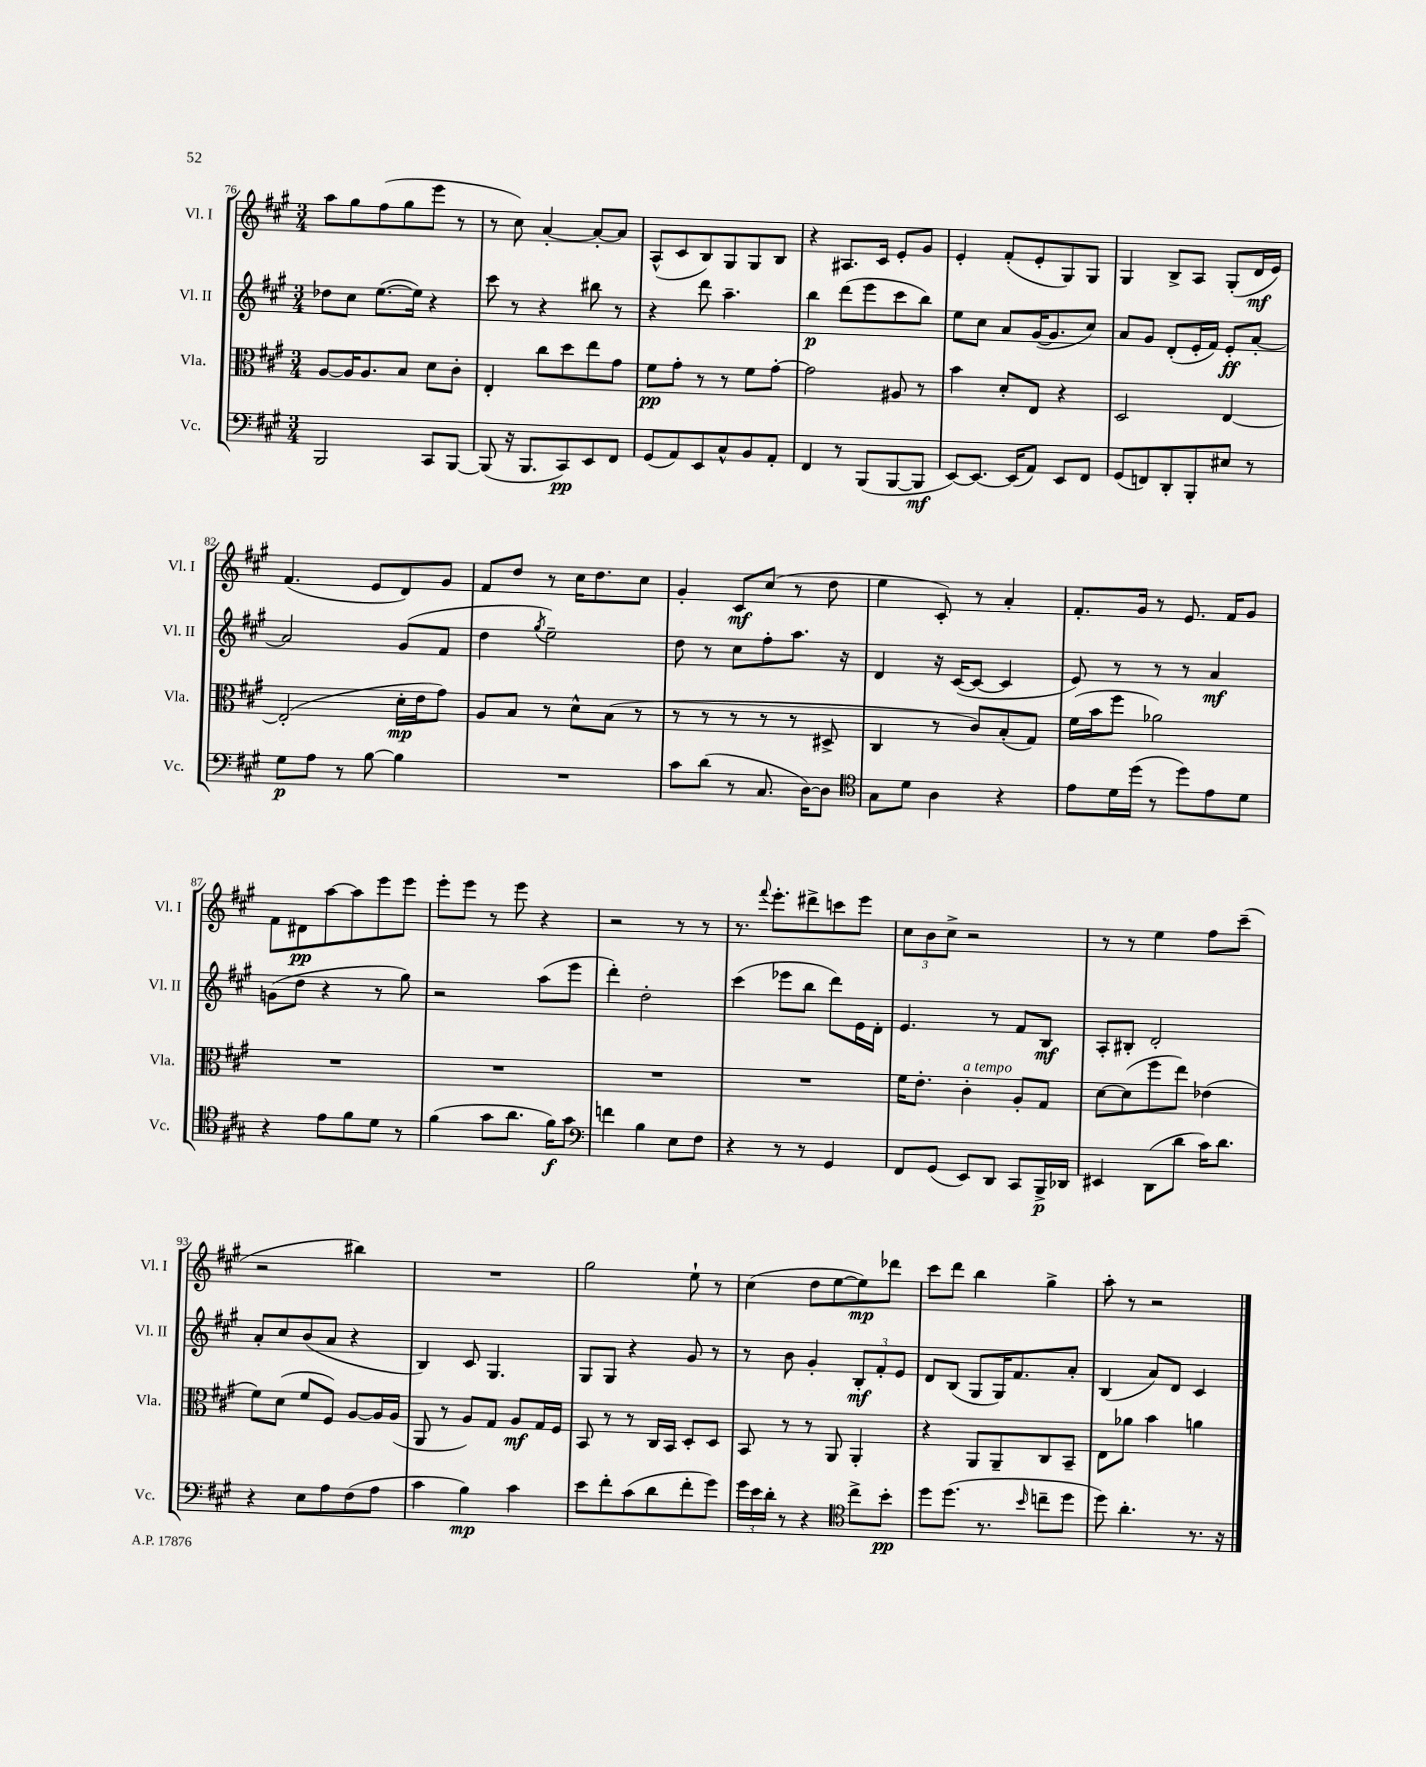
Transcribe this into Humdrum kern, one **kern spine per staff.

**kern	**dynam	**kern	**dynam	**kern	**dynam	**kern	**dynam
*part4	*part4	*part3	*part3	*part2	*part2	*part1	*part1
*staff4	*staff4	*staff3	*staff3	*staff2	*staff2	*staff1	*staff1
*I"Vc.	*	*I"Vla.	*	*I"Vl. II	*	*I"Vl. I	*
*I'Vc.	*	*I'Vla.	*	*I'Vl. II	*	*I'Vl. I	*
*clefF4	*	*clefC3	*	*clefG2	*	*clefG2	*
*k[f#c#g#]	*	*k[f#c#g#]	*	*k[f#c#g#]	*	*k[f#c#g#]	*
*M3/4	*	*M3/4	*	*M3/4	*	*M3/4	*
=76	=76	=76	=76	=76	=76	=76	=76
2BBB/	.	[8A/L	.	8dd-X\L	.	8aa\L	.
.	.	16A/K]	.	8cc#\J	.	8gg#\	.
.	.	8.A/	.	.	.	.	.
.	.	.	.	([8.ee\L	.	(8ff#\	.
.	.	8B/J	.	.	.	8gg#\	.
.	.	.	.	16ee\Jk])	.	.	.
8CC#/L	.	8d\L	.	4r	.	8eee\J	.
[8BBB/J	.	8c#'\J	.	.	.	8r	.
=77	=77	=77	=77	=77	=77	=77	=77
(8BBB/]	.	4E'/	.	8ccc#\	.	8r	.
16r	.	.	.	8r	.	8cc#\)	.
8.BBB/L	.	.	.	.	.	.	.
.	.	8cc#\L	.	4r	.	[4a'/	.
8CC#/)	pp	8dd\	.	.	.	.	.
8EE/	.	8ee\	.	8bb#X\	.	8a'/L_	.
8FF#/J	.	8g#\J	.	8r	.	8a/J]	.
=78	=78	=78	=78	=78	=78	=78	=78
(8GG#/L	.	8f#\L	pp	4r	.	(8A^^/L	.
8AA/)	.	8g#'\J	.	.	.	8c#/	.
8EE/	.	8r	.	8ddd\	.	8B/)	.
8C#^^/	.	8r	.	4.aa~\	.	8G#/	.
8BB/	.	8f#\L	.	.	.	8G#/	.
8AA'/J	.	[8g#'\J	.	.	.	8B/J	.
=79	=79	=79	=79	=79	=79	=79	=79
4FF#/	.	2g#\]	.	4bb\	p	4r	.
8r	.	.	.	(8ddd\L	.	8.A#X/L	.
(8BBB/L	.	.	.	8eee\	.	.	.
.	.	.	.	.	.	16c#/Jk	.
[8BBB/	.	8A#X/	.	8ccc#\	.	8e'/L	.
8BBB/J]	mf	8r	.	8bb\J)	.	8g#/J	.
=80	=80	=80	=80	=80	=80	=80	=80
[8EE/L)	.	4b\	.	8ee\L	.	4e'/	.
8.EE/J_	.	.	.	8cc#\J	.	.	.
.	.	8d'/L	.	8a/L	.	(8f#'/L	.
(16EE/KL]	.	.	.	.	.	.	.
8AA/J)	.	8E/J	.	([16g#/K	.	8e'/	.
.	.	.	.	8.g#/]	.	.	.
8EE/L	.	4r	.	.	.	8G#/)	.
8FF#/J	.	.	.	8cc#/J)	.	8G#/J	.
=81	=81	=81	=81	=81	=81	=81	=81
(8GG#/L	.	2D/	.	8a/L	.	4G#/	.
8FFn/)	.	.	.	8g#/J	.	.	.
8DD'/	.	.	.	(8d'/L	.	8B^/L	.
8BBB'/	.	.	.	16e'/L	.	8A/J	.
.	.	.	.	16f#/JJ)	.	.	.
8E#X/J	.	[4E/	.	8e'/L	ff	(8G#'/L	.
8r	.	.	.	[8a'/J	.	16d/L	mf
.	.	.	.	.	.	16e/JJ)	.
!!LO:LB:g=z
=82	=82	=82	=82	=82	=82	=82	=82
8G#\L	p	(2E'/]	.	2a/]	.	(4.f#/	.
8A\J	.	.	.	.	.	.	.
8r	.	.	.	.	.	.	.
[8B\	.	.	.	.	.	8e/L	.
4B\]	.	16d'\LL	mp	(8g#/L	.	8d/)	.
.	.	16e\J	.	.	.	.	.
.	.	8g#\J)	.	8f#/J	.	8g#/J	.
=83	=83	=83	=83	=83	=83	=83	=83
2.r	.	8A/L	.	4dd\	.	8f#/L	.
.	.	8B/J	.	.	.	8dd/J	.
.	.	.	.	8qgg#/	.	.	.
.	.	8r	.	2ee~\)	.	8r	.
.	.	8d^^\L	.	.	.	16cc#\KL	.
.	.	.	.	.	.	8.dd\	.
.	.	(8B\J	.	.	.	.	.
.	.	8r	.	.	.	8cc#\J	.
=84	=84	=84	=84	=84	=84	=84	=84
8c#\L	.	8r	.	8dd\	.	4g#'/	.
(8d\J	.	8r	.	8r	.	.	.
8r	.	8r	.	8cc#\L	.	8c#/L	mf
8.C#/	.	8r	.	8ff#'\	.	(8cc#/J	.
.	.	8r	.	8.aa\J	.	8r	.
[16D\KL)	.	.	.	.	.	.	.
8D\J]	.	8D#X^/	.	.	.	8dd\	.
.	.	.	.	16r	.	.	.
=85	=85	=85	=85	=85	=85	=85	=85
*clefC4	*	*	*	*	*	*	*
8G#\L	.	4C#/	.	4d/	.	4ee\	.
8d\J	.	.	.	.	.	.	.
4A\	.	8r	.	16r	.	8c#'/)	.
.	.	.	.	([16c#/KL	.	.	.
.	.	8c#/L)	.	8c#/J_	.	8r	.
4r	.	(8B'/	.	4c#/]	.	4a'/	.
.	.	8G#/J)	.	.	.	.	.
=86	=86	=86	=86	=86	=86	=86	=86
8e\L	.	(16f#\LL	.	8e/)	.	8.f#'/L	.
.	.	16b\J	.	.	.	.	.
16d\L	.	8ff#\J	.	8r	.	.	.
(16dd\JJ	.	.	.	.	.	16g#/Jk	.
8r	.	2a-X\)	.	8r	.	8r	.
8dd\L)	.	.	.	8r	.	8.e/	.
8e\	.	.	.	4a/	mf	.	.
.	.	.	.	.	.	16f#/KL	.
8d\J	.	.	.	.	.	8g#/J	.
!!LO:LB:g=z
=87	=87	=87	=87	=87	=87	=87	=87
4r	.	2.r	.	(8gn\L	.	8f#\L	.
.	.	.	.	8dd\J	.	8d#X\	pp
8e\L	.	.	.	4r	.	[8aa\	.
8f#\	.	.	.	.	.	8aa\]	.
8d\J	.	.	.	8r	.	8eee\	.
8r	.	.	.	8gg#\)	.	8eee\J	.
=88	=88	=88	=88	=88	=88	=88	=88
(4f#\	.	2.r	.	2r	.	8eee'\L	.
.	.	.	.	.	.	8eee\J	.
8g#\L	.	.	.	.	.	8r	.
8.a\J	.	.	.	.	.	8eee\	.
.	.	.	.	(8aa\L	.	4r	.
16f#\KL)	f	.	.	.	.	.	.
8g#\J	.	.	.	8eee\J	.	.	.
=89	=89	=89	=89	=89	=89	=89	=89
*clefF4	*	*	*	*	*	*	*
4fn\	.	2.r	.	4ddd'\)	.	2r	.
4B\	.	.	.	2dd'\	.	.	.
8E\L	.	.	.	.	.	8r	.
8F#\J	.	.	.	.	.	8r	.
=90	=90	=90	=90	=90	=90	=90	=90
4r	.	2.r	.	(4ccc#\	.	8.r	.
.	.	.	.	.	.	8qqfff#/	.
.	.	.	.	.	.	8.eee'\L	.
8r	.	.	.	8eee-X\L	.	.	.
8r	.	.	.	8bb\J	.	8ddd#X^\	.
4GG#/	.	.	.	8ddd\L)	.	8cccn\	.
.	.	.	.	16e\L	.	8eee\J	.
.	.	.	.	16d'\JJ	.	.	.
=91	=91	=91	=91	=91	=91	=91	=91
8FF#/L	.	16f#\KL	.	4.e/	.	12cc#\L	.
.	.	8.e'\J	.	.	.	.	.
.	.	.	.	.	.	12b\	.
(8GG#/J	.	.	.	.	.	.	.
.	.	.	.	.	.	12cc#^\J	.
!	!	!LO:TX:a:i:t=a tempo	!	!	!	!	!
8EE/L)	.	4c#'\	.	.	.	2r	.
8DD/J	.	.	.	8r	.	.	.
8CC#/L	.	8A'/L	.	8f#/L	.	.	.
16BBB^/L	p	8G#/J	.	8B/J	mf	.	.
16DD-X/JJ	.	.	.	.	.	.	.
=92	=92	=92	=92	=92	=92	=92	=92
4EE#X/	.	[8d\L	.	8A'/L	.	8r	.
.	.	(8d\]	.	8B#X'/J	.	8r	.
(8DD\L	.	8ff#\	.	2d'/	.	4ee\	.
8d\J	.	8ee\J)	.	.	.	.	.
16c#\KL)	.	(4e-X\	.	.	.	8ff#\L	.
8.d\J	.	.	.	.	.	.	.
.	.	.	.	.	.	(8ccc#~\J	.
!!LO:LB:g=z
=93	=93	=93	=93	=93	=93	=93	=93
4r	.	8f#\L)	.	8a'/L	.	2r	.
.	.	(8d\J	.	8cc#/	.	.	.
8E\L	.	8f#/L	.	(8b/	.	.	.
8A\	.	8F#/J)	.	8a/J	.	.	.
(8F#\	.	[8A/L	.	4r	.	4bb#X\)	.
8A\J	.	16A/L]	.	.	.	.	.
.	.	(16A/JJ	.	.	.	.	.
=94	=94	=94	=94	=94	=94	=94	=94
4c#\	.	8AA/	.	4B/)	.	2.r	.
.	.	8r	.	.	.	.	.
4B\)	mp	8A/L)	.	8c#/	.	.	.
.	.	8G#/J	.	4.G#/	.	.	.
4c#\	.	8A/L	mf	.	.	.	.
.	.	16G#/L	.	.	.	.	.
.	.	16F#/JJ	.	.	.	.	.
=95	=95	=95	=95	=95	=95	=95	=95
8e\L	.	8BB/	.	8G#/L	.	2gg#\	.
8f#'\	.	8r	.	8G#/J	.	.	.
(8c#\	.	8r	.	4r	.	.	.
8d\	.	16C#/LL	.	.	.	.	.
.	.	16BB/JJ	.	.	.	.	.
8f#'\	.	8D'/L	.	8g#/	.	8ee`\	.
8g#\J)	.	8D/J	.	8r	.	8r	.
=96	=96	=96	=96	=96	=96	=96	=96
24g#\LL	.	8BB/	.	8r	.	(4cc#\	.
24e\	.	.	.	.	.	.	.
24d'\JJ	.	.	.	.	.	.	.
8r	.	8r	.	8b\	.	.	.
4r	.	8r	.	4g#'/	.	8dd\L	.
.	.	8AA/	.	.	.	[8ee\	.
*clefC4	*	*	*	*	*	*	*
8cc#^\L	.	4AA'/	.	12B'/L	mf	8ee\])	mp
.	.	.	.	12f#'/	.	.	.
8b'\J	pp	.	.	.	.	8ddd-X\J	.
.	.	.	.	12e/J	.	.	.
=97	=97	=97	=97	=97	=97	=97	=97
8dd\L	.	4r	.	8d/L	.	8ccc#\L	.
(8.dd\J	.	.	.	(8B/J	.	8ddd\J	.
.	.	8AA/L	.	8G#/L	.	4bb\	.
8.r	.	.	.	.	.	.	.
.	.	8AA~/	.	16G#/K)	.	.	.
.	.	.	.	8.f#/	.	.	.
16qqb/	.	.	.	.	.	.	.
8ccn~\L	.	8C#/	.	.	.	4gg#^\	.
8dd\J	.	8BB~/J	.	8a'/J	.	.	.
=98	=98	=98	=98	=98	=98	=98	=98
8dd\)	.	8E\L	.	(4B/	.	8aa'\	.
4.a'\	.	8a-X\J	.	.	.	8r	.
.	.	4b\	.	8a/L)	.	2r	.
.	.	.	.	8d/J	.	.	.
8.r	.	4an\	.	4c#/	.	.	.
16r	.	.	.	.	.	.	.
==	==	==	==	==	==	==	==
*-	*-	*-	*-	*-	*-	*-	*-
